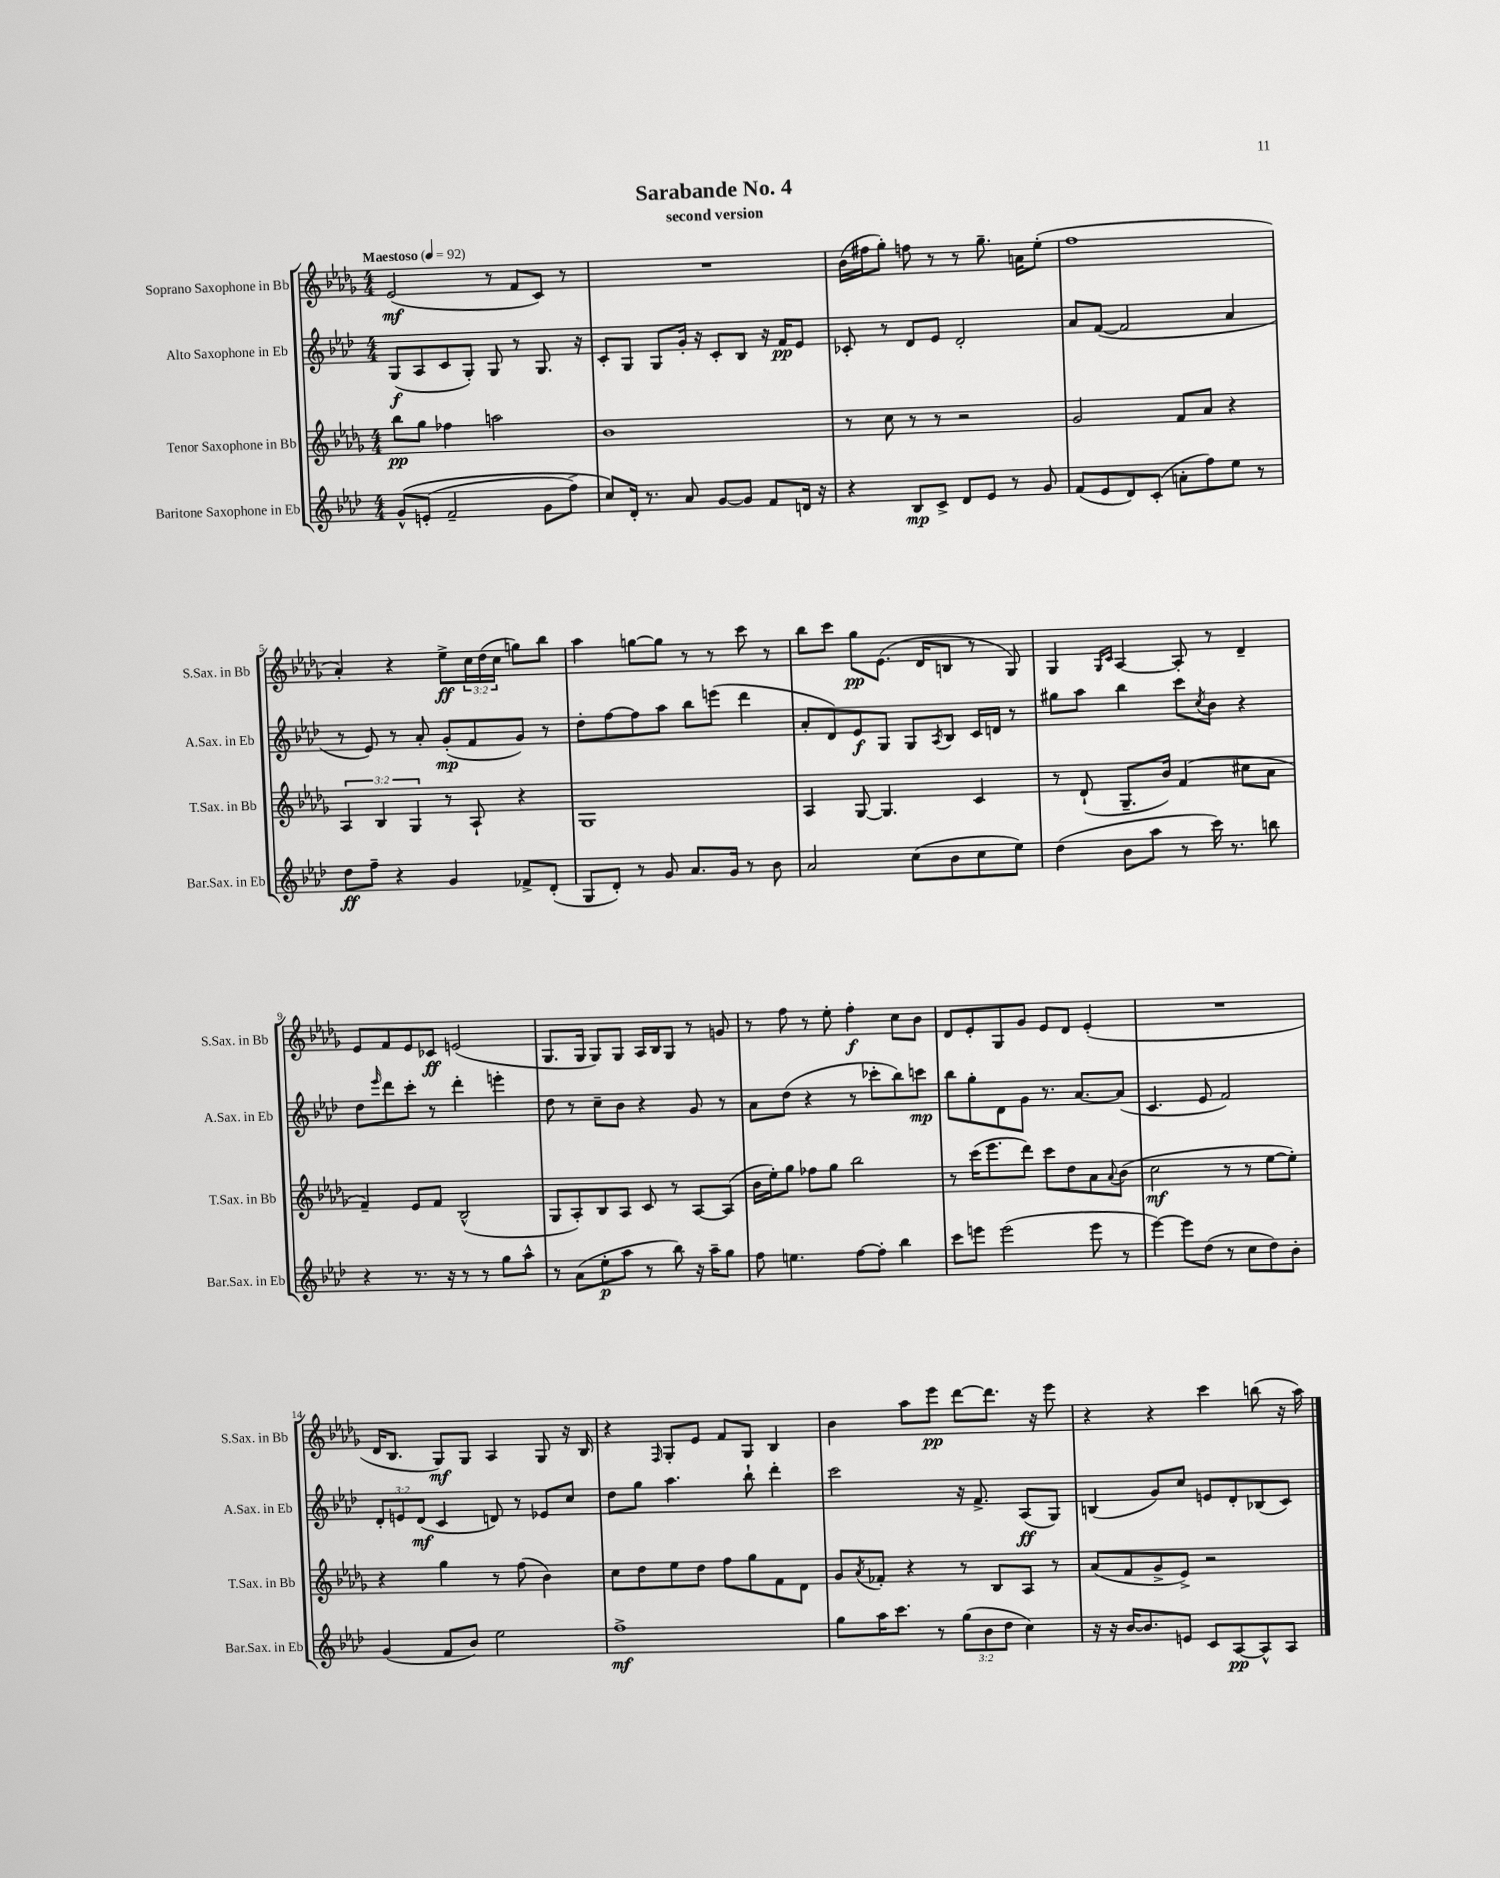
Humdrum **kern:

**kern	**kern	**kern	**kern
*staff4	*staff3	*staff2	*staff1
*clefG2	*clefG2	*clefG2	*clefG2
*k[b-e-a-d-]	*k[b-e-a-d-g-]	*k[b-e-a-d-]	*k[b-e-a-d-g-]
*M4/4	*M4/4	*M4/4	*M4/4
*MM92	*MM92	*MM92	*MM92
&(8g^^/L	8bb-\L	(8G/L	(2e-/
(8e'/J	8gg-\J	8A-/	.
2f~/	4ff-\	8c/	.
.	.	8G'/J)	.
.	2aa\	8G/	8r
.	.	8r	8f/L
8g\L	.	8.G/	8c/J)
8ff^\J)	.	.	8r
.	.	16r	.
=	=	=	=
8cc/L&)	1b-	8c'/L	1r
16d-'/Jk	.	8G/J	.
8.r	.	.	.
.	.	8G/L	.
8a-/	.	16g'/Jk	.
.	.	16r	.
[8g/L	.	8c'/L	.
8g/]J	.	8B-/J	.
8f/L	.	16r	.
.	.	16f/LK	.
16d/Jk	.	8e-/J	.
16r	.	.	.
=	=	=	=
4r	8r	8c-'/	(16b-\LL
.	.	.	16ff#\J
.	8cc\	8r	8gg-'\J)
8B-/L	8r	8d-/L	8ff\
8c^/J	8r	8e-/J	8r
8d-/L	2r	2d-'/	8r
8e-/J	.	.	8.gg-~\
8r	.	.	.
.	.	.	16a\LK
8g/	.	.	(8ee-'\J
=	=	=	=
(8f/L	2g-/	8a-/L	1ff
8e-/	.	([8f/J	.
8d-/)	.	2f/]	.
(8c'/J	.	.	.
8a'\L	8f/L	.	.
8ff\)	8a-/J	.	.
8ee-\J	4r	4a-/	.
8r	.	.	.
=	=	=	=
8dd-\L	6A-/	8r	4a-'/)
8ff~\J	.	8e-/)	.
.	6B-/	.	.
4r	.	8r	4r
.	6G-/	.	.
.	.	8a-'/	.
4g/	8r	(8g'/L	8ee-^\L
.	8A-`/	8f/	24cc\L
.	.	.	(24dd-\
.	.	.	24cc\JJ
8f-^/L	4r	8g/J)	8gg\L)
(8d-'/J	.	8r	8bb-\J
=	=	=	=
8G/L	1G-	8dd-'\L	4aa-\
8d-'/J)	.	[8ff\	.
8r	.	8ff\]	[8gg\L
8g/	.	8aa-\J	8gg\]J
8.a-/L	.	8bb-\L	8r
.	.	(8eee\J	8r
16g/Jk	.	.	.
8r	.	4ddd-\	8ccc\
8b-\	.	.	8r
=	=	=	=
2a-/	4A-/	8a-'/L	8bb-\L
.	.	8d-/)	8ccc\J
.	[8G-/	8e-/	8gg-\L
.	4.G-/]	8G/J	(8.e-\J
(8cc\L	.	8G/L	.
.	.	.	16d-/LK
.	.	8qA-/	.
8b-\	.	8B-/J	8B/J
8cc\	4c/	16c/LL	8r
.	.	16d/JJ	.
8ee-\J)	.	8r	8G-/)
=	=	=	=
(4dd-\	8r	8gg#\L	4G-/
.	(8d-`/	8aa-\J	.
.	.	.	16qqG-/LL
.	.	.	16qqc/JJ
8b-\L	8.G-~/L	4bb-\	[4A-/
8aa-\J	.	.	.
.	16b-/Jk)	.	.
8r	(4f/	8ccc\L	8A-'/]
.	.	8qcc/	.
16ccc\)	.	8b-\J	8r
8.r	.	.	.
.	8cc#\L	4r	4d-~/
8bb\	8a-\J	.	.
=	=	=	=
4r	4f~/)	8dd-\L	8e-/L
.	.	16qqeee-/	.
.	.	8ddd-\	8f/
8.r	8e-/L	8ccc'\J	8e-/
.	8f/J	8r	8c-/J
16r	.	.	.
8r	(2B-^^/	4ddd-'\	(2e/
8r	.	.	.
8gg\L	.	4eee'\	.
8aa-^^\J	.	.	.
=	=	=	=
8r	8G-/L	8dd-\	8.G-/L
(8a-\L	8A-'/)	8r	.
.	.	.	16G-/Jk
8ee-'\	8B-/	8cc~\L	8G-/L)
8aa-\J	8A-/J	8b-\J	8G-/J
8r	8c/	4r	16A-/LL
.	.	.	16B-/J
8bb-\)	8r	.	8G-/J
16r	[8A-/L	8g/	8r
16aa-~\LK	.	.	.
8gg\J	(8A-/]J	8r	8g/
=	=	=	=
8ff\	16b-\LL	8a-\L	8r
.	16ee-'\J)	.	.
4.ee\	8gg-\J	(8dd-\J	8ff\
.	8ff-\L	4r	8r
.	8gg-\J	.	8ee-'\
[8ff\L	2bb-\	8r	4ff'\
8ff'\]J	.	8ccc-'\L	.
4bb-\	.	8bb-\)	8cc\L
.	.	8ccc\J	8b-\J
=	=	=	=
8ccc\L	8r	8bb-\L	8d-/L
8eee\J	(16ccc\LK	8gg'\	8e-'/
.	8.eee-\	.	.
(2eee\	.	8d-\	8G-/
.	8ddd-\J)	8g\J	8g-/J
.	8ccc\L	8.r	8e-/L
.	8dd-\	.	8d-/J
.	.	[8.a-/L	.
8eee\	8a-\	.	(4e-'/
.	8qqa-/	.	.
8r	(8b-\J	(8a-/]J	.
=	=	=	=
[4eee-\)	2cc\	4.c/	1r
8eee-\]L	.	.	.
(8dd-\J	.	8e-/	.
8r	8r	2f/)	.
8cc\L	8r	.	.
8dd-\)	[8ee-\L	.	.
8b-'\J	8ee-'\]J)	.	.
=	=	=	=
(4g/	4r	12d-'/L	16d-/LK
.	.	.	8.B-/J
.	.	12e/	.
.	.	(12d-/J	.
8f/L	4gg-\	4c/	8G-/L)
8b-/J)	.	.	8G-/J
2ee-\	8r	8d/)	4A-/
.	(8ff\	8r	.
.	4b-\)	8e-/L	8G-/
.	.	8cc/J	16r
.	.	.	16B-/
=	=	=	=
1ff^	8cc\L	8dd-\L	4r
.	8dd-\	8gg\J	.
.	.	.	16qqF/
.	8ee-\	4.aa-\	8G-'/L
.	8dd-\J	.	8e-/J
.	8ff\L	.	8f/L
.	8gg-\	8bb-`\	8G-/J
.	8f\	4ddd-'\	4B-/
.	8d-\J	.	.
=	=	=	=
8gg\L	8g-/L	2ccc\	4b-\
.	8qa-/	.	.
16aa-\K	8f-'/J	.	.
8.ccc\J	.	.	.
.	4r	.	8aa-\L
8r	.	.	8eee-\J
(12gg\L	8r	16r	[8ddd-\L
.	.	8.f^/	.
12b-\	.	.	.
.	8B-/L	.	8.ddd-\]J
12dd-\J	.	.	.
4cc\)	8A-/J	(8A-/L	.
.	.	.	16r
.	8r	8G/J)	8eee-\
=	=	=	=
16r	(8a-/L	(4B/	4r
16r	.	.	.
[16b-/LK	8f/	.	.
8.b-/]	.	.	.
.	8g-^/	8g/L)	4r
8e/J	8e-^/J)	8cc/J	.
8c/L	2r	8e/L	4ccc\
[8A-/	.	8d-'/	.
8A-^^/]	.	(8B-/	(8bb\
8A-/J	.	8c/J)	16r
.	.	.	16aa-\)
==	==	==	==
*-	*-	*-	*-
